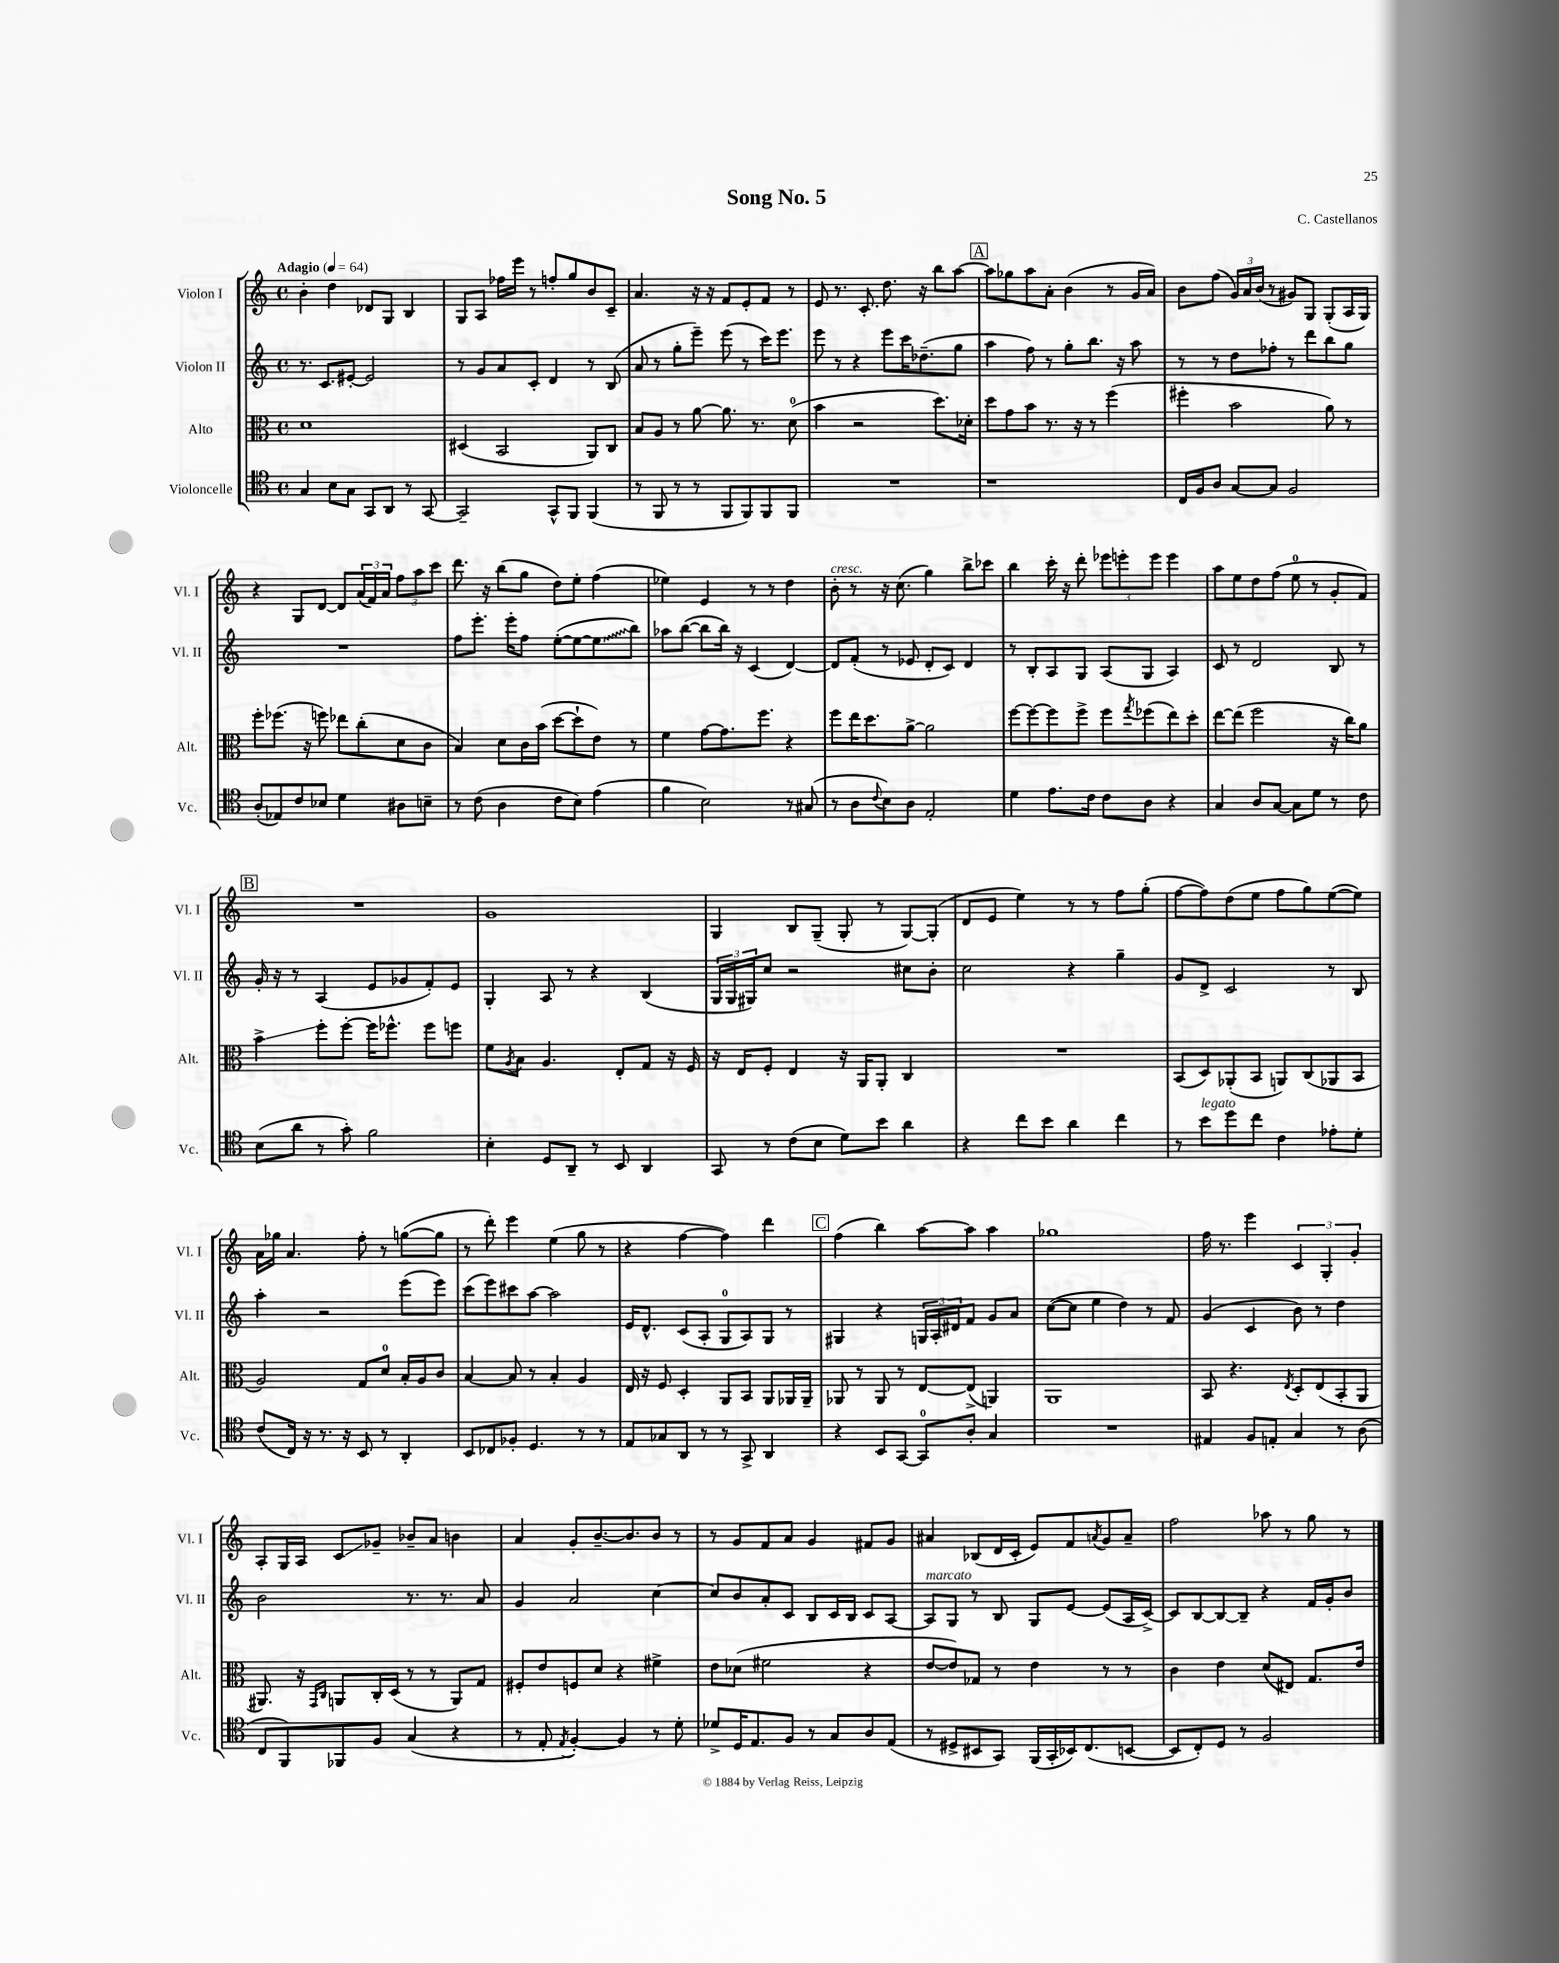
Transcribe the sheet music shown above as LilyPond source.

\header { title = "Song No. 5" composer = "C. Castellanos" }
<<
\new StaffGroup <<
\new Staff = "s0" \with { instrumentName = "Violon I" shortInstrumentName = "Vl. I" } {
    \clef treble \key c \major \defaultTimeSignature \time 4/4 \tempo "Adagio" 4 = 64
    b'4-. d''4 des'8 g8 b4 |
    g8 a8 fes''16 e'''16 r8 f''8-. g''8 b'8 c'8-- |
    a'4. r16 r16 f'8 e'8-. f'8 r8 |
    e'8 r8. c'8.-. d''8. r16 b''8 a''8~ |
    \mark \markup { \box "A" } a''8 ges''8 a''8 a'8-. b'4( r8 g'16 a'16) |
    b'8 f''8( \tuplet 3/2 { g'16) a'16 b'16( } r8 gis'8) g8 g8-.( a16 g16) |
    r4 g8 d'8~ d'8 \tuplet 3/2 { a'16( f'16) a'16 } \tuplet 3/2 { f''8 a''8 c'''8 } |
    d'''8. r16 b''8( g''8 d''8) e''8-. f''4( |
    ees''4) e'4 r8 r8 d''4 |
    b'8-.^\markup { \italic "cresc." } r8 r16 c''8.( g''4) b''8-> ces'''8 |
    b''4 c'''16-. r16 d'''8-. \tuplet 3/2 { ees'''8 e'''8-. e'''8 } e'''4 |
    a''8 e''8 d''8 f''8( e''8-0 r8 g'8-. f'8) |
    \mark \markup { \box "B" } R1 |
    g'1 |
    g4 b8 g8--( g8-. r8 g8~) g8-.( |
    d'8 e'8 e''4) r8 r8 f''8 g''8-.( |
    f''8~ f''8) d''8( e''8 f''8 g''8) e''8~( e''8) |
    a'16 ges''16 a'4. f''8-. r8 g''8~( g''8 |
    r8 d'''8-.) e'''4 e''4( g''8 r8 |
    r4 f''4~ f''4) d'''4 |
    \mark \markup { \box "C" } f''4( b''4) a''8~ a''8 a''4 |
    ges''1 |
    f''16 r8. e'''4 \tuplet 3/2 { c'4 g4-. g'4-. } |
    a8-. g16 a16 c'8\glissando ges'8-- bes'8-- a'8 b'4 |
    a'4 g'8-. b'8.~-- b'8. b'8 r8 |
    r8 g'8 f'8 a'8 g'4 fis'8 g'8 |
    ais'4 bes8( d'16 c'16-. e'8) f'8 \acciaccatura { a'8 } g'8 a'8-- |
    f''2 aes''8 r8 g''8 r8 \bar "|." |
}
\new Staff = "s1" \with { instrumentName = "Violon II" shortInstrumentName = "Vl. II" } {
    \clef treble \key c \major \defaultTimeSignature \time 4/4
    r8. c'8. eis'8~-. eis'2 |
    r8 g'8 a'8 c'8-. d'4 r8 b8( |
    a'8 r8 g''8-. e'''8--) e'''8( r8 c'''16) e'''8. |
    e'''8 r8 r4 e'''8 c'''16 des''8.--( g''8 |
    \mark \markup { \box "A" } a''4 f''8) r8 g''8-. b''8. r16 a''8 |
    r8 r8 d''8 fes''8-. r8 d'''8 b''8 g''8 |
    R1 |
    f''8 e'''8.-. e'''16-. f''8 e''8~-.( e''8~ \once \override Glissando.style = #'zigzag e''8\glissando b''8) |
    aes''8 b''8~( b''8 b''16) r16 c'4( d'4~) |
    d'8 f'8-.( r8 ees'8 d'8-. c'8) d'4 |
    r8 b8-. a8 g8 a8( g8 a4) |
    c'8 r8 d'2 b8 r8 |
    \mark \markup { \box "B" } g'16-. r16 r8 a4( e'8 ges'8 f'8-.) e'8 |
    g4-. a8 r8 r4 b4( |
    \tuplet 3/2 { g16 g16 gis16) } c''8 r2 cis''8 b'8-. |
    c''2 r4 g''4-- |
    g'8 d'8-> c'2 r8 b8 |
    a''4-. r2 e'''8( e'''8) |
    c'''8( e'''8) cis'''8 a''8~ a''2 |
    e'16 d'8.-^ c'8( a8-. g8-0 a8) g8 r8 |
    \mark \markup { \box "C" } gis4 r4 \tuplet 3/2 { g16 a16-. dis'16 } f'8 g'8 a'8 |
    c''8~( c''8 e''4 d''4) r8 f'8 |
    g'4( c'4 b'8) r8 d''4 |
    b'2 r8. r8. a'8 |
    g'4 a'2 c''4~ |
    c''8 b'8 a'8-. c'8 b8 c'16 b16 c'8 a8~ |
    a8^\markup { \italic "marcato" } g8 r8 b8 g8 e'8~ e'8( a16 c'16~->) |
    c'8 b8~ b8~ b8-- r4 f'16 g'16-. b'8 \bar "|." |
}
\new Staff = "s2" \with { instrumentName = "Alto" shortInstrumentName = "Alt." } {
    \clef alto \key c \major \defaultTimeSignature \time 4/4
    d'1 |
    dis4( b,2 a,8) c8 |
    b8 a8 r8 a'8~ a'8. r8. d'8-0( |
    b'4 r2 d''8.) des'16-. |
    \mark \markup { \box "A" } d''8 g'8 b'8 r8. r16 r8 f''4( |
    fis''4-. b'2 a'8) r8 |
    f''8-. fes''8.( r16 f''8) ees''8 c''8-.( d'8 c'8 |
    b4) d'8 c'16 b'16( d''8~ d''8-! e'8) r8 |
    f'4 g'8~ g'8. f''8. r4 |
    f''8 e''16 d''8. a'8~-> a'2 |
    f''8~ f''8~ f''8 f''8-> f''8 \acciaccatura { g''8 } fes''8( e''8) d''8-. |
    e''8~ e''8( f''2 r16 c''16) a'8 |
    \mark \markup { \box "B" } b'4->\glissando f''8-. f''8~-. f''16 fes''8.-^ fes''8 f''8 |
    f'8 \acciaccatura { a8 } b8 a4. e8-. g8 r16 f16 |
    r16 e16 f8-. e4 r16 a,16 a,8-. c4 |
    R1 |
    b,8( d8) aes,8-.( b,8 a,8) c8( aes,8 b,8 |
    a2) g8 d'8-0 b16-. a16 c'8 |
    b4~ b8 r8 b4-. a4 |
    e16 r16 f8 d4-. a,8 b,8 a,8 aes,16 aes,16-- |
    \mark \markup { \box "C" } aes,8 r8 aes,8 r8 e8~ e8->( a,4) |
    a,1 |
    b,8 r4. \acciaccatura { e8 } d8-. e8( b,8-. a,8 |
    ais,8.) r16 \grace { g,16 c16 } a,8 c16-. d16( r8 r8 a,8) g8 |
    fis8-. e'8 f8 d'8 r4 fis'4-> |
    e'8 des'8( fis'2 r4 |
    e'8~ e'8) ges8 r8 e'4 r8 r8 |
    c'4 e'4 d'8( eis8) g8. e'16 \bar "|." |
}
\new Staff = "s3" \with { instrumentName = "Violoncelle" shortInstrumentName = "Vc." } {
    \clef tenor \key c \major \defaultTimeSignature \time 4/4
    g4 b8 g8 g,8 a,8 r8 g,8~ |
    g,2-- g,8-^ f,8 f,4( |
    r8 f,8 r8 r8 f,8 f,8) f,8 f,8 |
    R1 |
    \mark \markup { \box "A" } r1 |
    c16 f16 a8 g8~ g8 f2 |
    a8-.( ees8) c'8 bes8 d'4 ais8 b8-- |
    r8 c'8( a4 c'8 b8) e'4( |
    f'4 b2) r8 gis8( |
    r8 a8 \appoggiatura { c'8 } b8) a8 e2-. |
    d'4 e'8. c'16 c'8 a8 r4 |
    g4 a8 g8~ g8 d'8 r8 c'8 |
    \mark \markup { \box "B" } b8( a'8 r8 g'8-.) f'2 |
    b4-. d8 a,8-- r8 b,8 a,4 |
    g,8 r8 c'8( b8 d'8) b'8 a'4 |
    r4 c''8 b'8 a'4 c''4 |
    r8 b'8^\markup { \italic "legato" } d''8 c''8 c'4 ees'8-. d'8-. |
    c'8( c16) r16 r8. r16 b,8 r8 a,4-. |
    b,8 ces8 fes8-. d4. r8 r8 |
    e8 ges8 a,8 r8 r8 g,8-> a,4 |
    \mark \markup { \box "C" } r4 b,8 g,8~ g,8-0 a8-. g4 |
    R1 |
    eis4 f8 e8-. g4 r8 a8( |
    c8 f,8) fes,8 f8 g4( r4 |
    r8 e8-. \acciaccatura { e8 } f4~-.) f4 r8 d'8-. |
    des'8-> d16 e8. f8 r8 g8 a8 e8( |
    r8 dis8-> bis,8 g,8) f,16( g,16-. bes,16) c8.( b,8~ |
    b,8 c8-.) d8 r8 f2 \bar "|." |
}
>>
>>
\layout { \context { \Score \remove "Bar_number_engraver" } }
